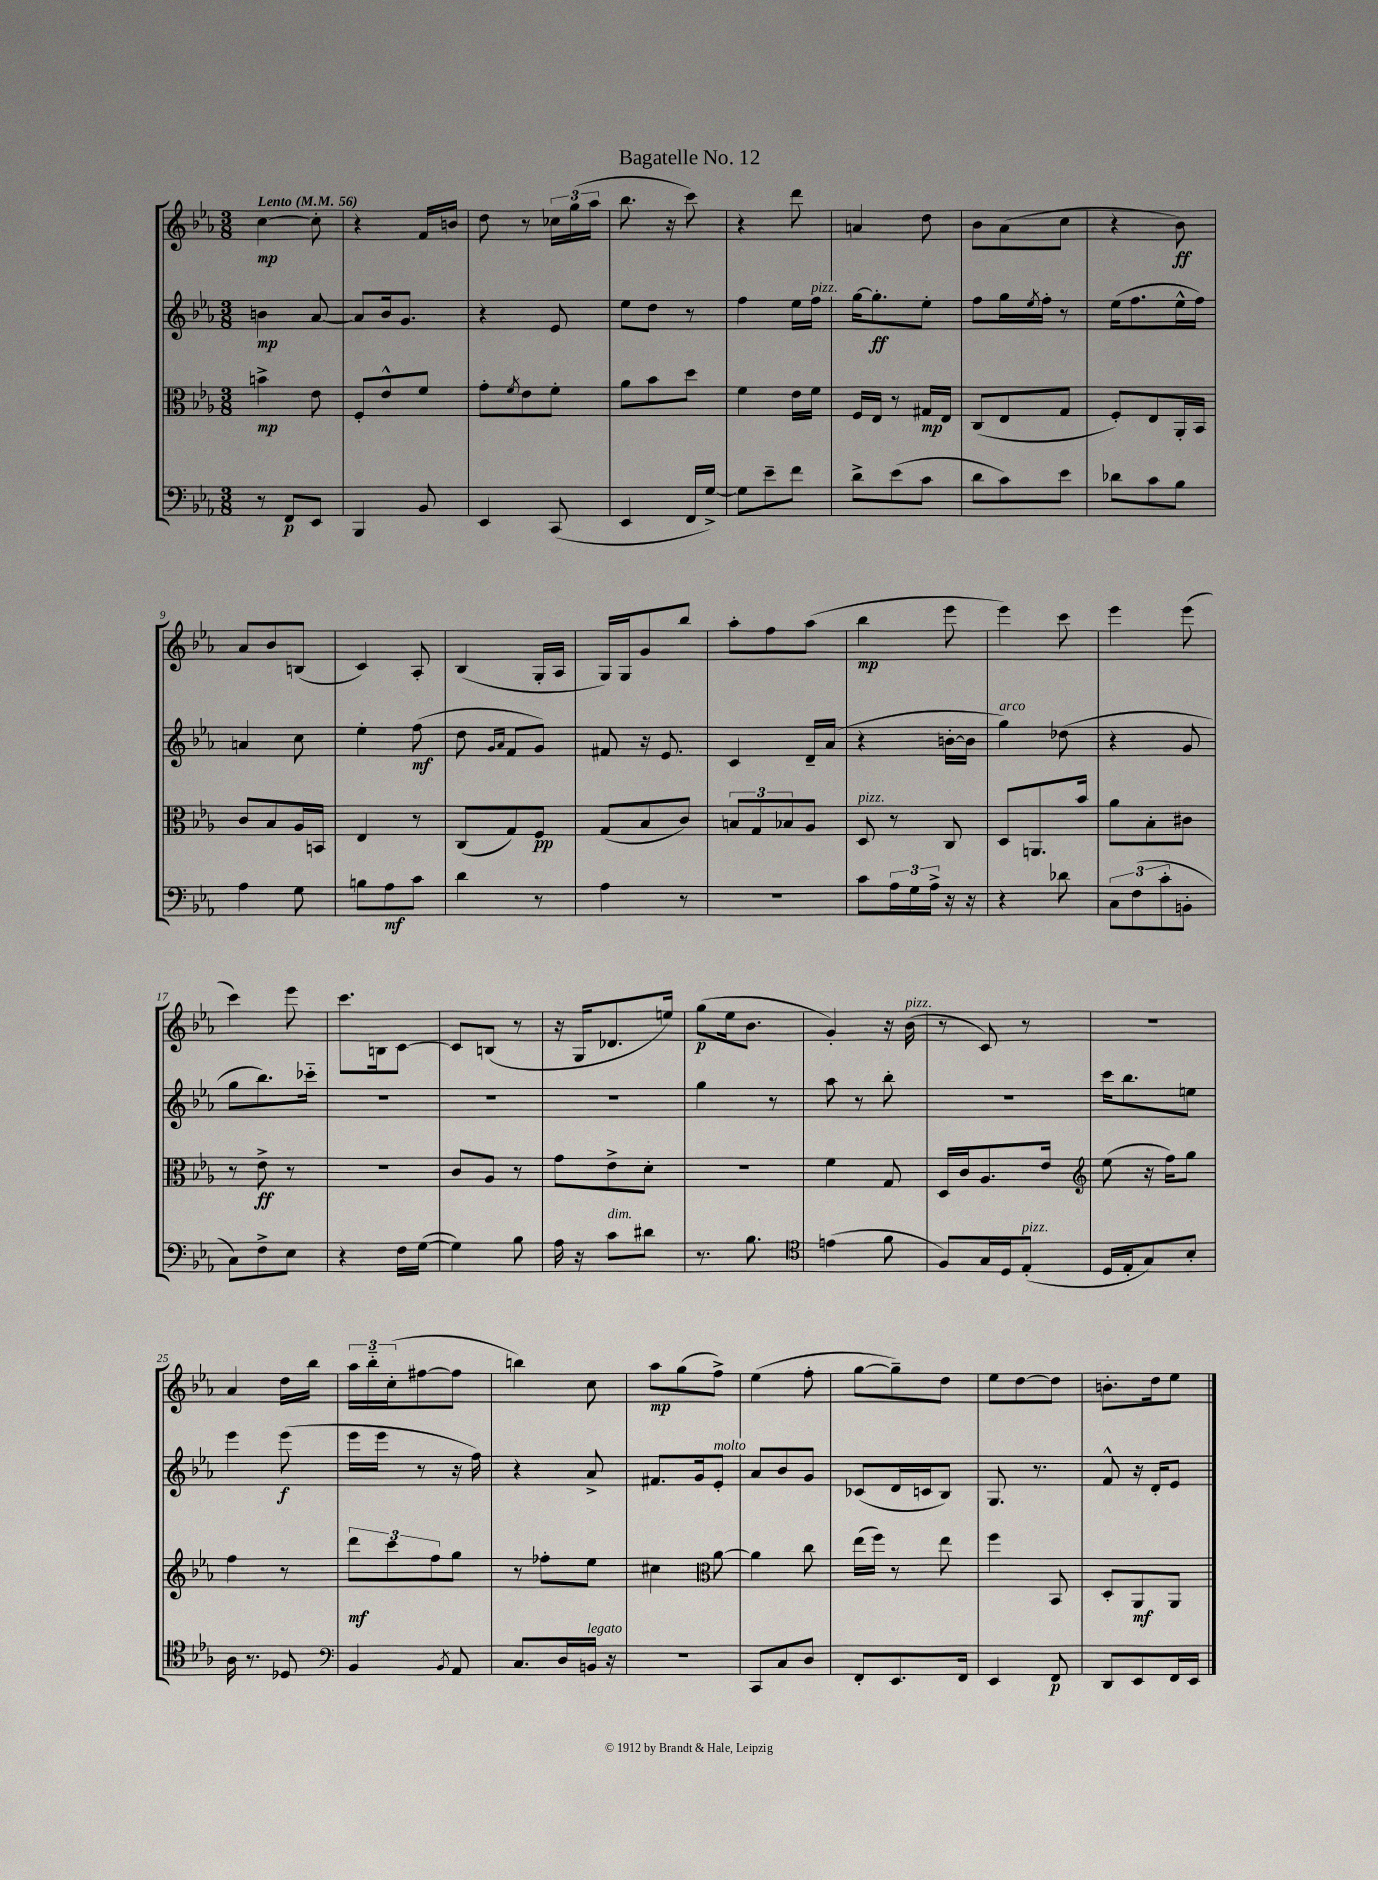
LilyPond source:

\header { title = "Bagatelle No. 12" }
<<
\new StaffGroup <<
\new Staff = "s0" {
    \clef treble \key ees \major \numericTimeSignature \time 3/8 \tempo "Lento" 4 = 56
    c''4~\mp c''8-. |
    r4 f'16 b'16 |
    d''8 r8 \tuplet 3/2 { ces''16 g''16( aes''16 } |
    bes''8. r16 c'''8) |
    r4 d'''8 |
    a'4 d''8 |
    bes'8 aes'8( c''8 |
    r4 bes'8\ff) |
    aes'8 bes'8 b8( |
    c'4) aes8-. |
    bes4( g16-. aes16 |
    g16) g16 g'8 bes''8 |
    aes''8-. f''8 aes''8( |
    bes''4\mp ees'''8 |
    ees'''4) c'''8 |
    ees'''4 ees'''8( |
    c'''4) ees'''8 |
    c'''8. b16 c'8~ |
    c'8 b8( r8 |
    r16 g16 des'8. e''16) |
    g''8\p( ees''16 bes'8. |
    g'4-.) r16 bes'16^\markup { \italic "pizz." }( |
    r8 c'8) r8 |
    R4. |
    aes'4 d''16 bes''16 |
    \tuplet 3/2 { aes''16 bes''16-_ c''16-.( } fis''8~ fis''8 |
    b''4) c''8 |
    aes''8\mp g''8( f''8->) |
    ees''4( f''8-. |
    g''8~ g''8--) d''8 |
    ees''8 d''8~ d''8 |
    b'8.-. d''16 ees''8 \bar "|." |
}
\new Staff = "s1" {
    \clef treble \key ees \major \numericTimeSignature \time 3/8
    b'4\mp aes'8~ |
    aes'8 bes'16 g'8. |
    r4 ees'8 |
    ees''8 d''8 r8 |
    f''4 ees''16 f''16^\markup { \italic "pizz." } |
    g''16~ g''8.-.\ff ees''8-. |
    f''8 g''16 \acciaccatura { ees''8 } f''16-. r8 |
    ees''16( f''8. ees''16-^ f''16) |
    a'4 c''8 |
    ees''4-. f''8\mf( |
    d''8 \grace { g'16 aes'16 } f'8 g'8) |
    fis'8 r16 ees'8. |
    c'4 d'16-- aes'16( |
    r4 b'16~-. b'16 |
    g''4^\markup { \italic "arco" }) des''8( |
    r4 g'8 |
    g''8 bes''8.) ces'''16-_ |
    R4. |
    R4. |
    R4. |
    g''4 r8 |
    aes''8 r8 bes''8-. |
    R4. |
    c'''16 bes''8. e''8 |
    ees'''4 ees'''8\f( |
    ees'''16 ees'''16 r8 r16 f''16) |
    r4 aes'8-> |
    fis'8. g'16 ees'8-.^\markup { \italic "molto" } |
    aes'8 bes'8 g'8 |
    ces'8( d'16 c'16 bes8) |
    g8. r8. |
    f'8-^ r16 d'16-. ees'8 \bar "|." |
}
\new Staff = "s2" {
    \clef alto \key ees \major \numericTimeSignature \time 3/8
    b'4->\mp ees'8 |
    f8-. ees'8-^ f'8 |
    g'8-. \acciaccatura { f'8 } ees'8 f'8-. |
    aes'8 bes'8 d''8 |
    f'4 ees'16 f'16 |
    f16 ees16 r8 gis16\mp ees16 |
    c8( ees8 g8 |
    f8-.) ees8 aes,16-. bes,16 |
    c'8 bes8 aes16 b,16 |
    ees4 r8 |
    c8( g8) f8\pp |
    g8( bes8 c'8) |
    \tuplet 3/2 { b8 g8 bes8 } aes8 |
    d8^\markup { \italic "pizz." } r8 c8 |
    d8 a,8. bes'16 |
    aes'8 bes8-. cis'8 |
    r8 ees'8->\ff r8 |
    R4. |
    c'8 aes8 r8 |
    g'8 ees'8-> d'8-. |
    R4. |
    f'4 g8 |
    d16 c'16 aes8. ees'16 |
    \clef treble ees''8( r16 f''16) g''8 |
    f''4 r8 |
    \tuplet 3/2 { d'''8\mf c'''8 f''8 } g''8 |
    r8 fes''8-. ees''8 |
    cis''4 \clef alto aes'8~ |
    aes'4 c''8 |
    ees''16( f''16) r8 ees''8 |
    f''4 bes,8 |
    d8-. aes,8\mf aes,8 \bar "|." |
}
\new Staff = "s3" {
    \clef bass \key ees \major \numericTimeSignature \time 3/8
    r8 f,8\p ees,8 |
    bes,,4 bes,8 |
    ees,4 c,8( |
    ees,4 f,16 g16~->) |
    g8 ees'8-- f'8 |
    d'8-> ees'8( c'8 |
    d'8 c'8) ees'8 |
    des'8 c'8 bes8 |
    aes4 g8 |
    b8 aes8\mf c'8 |
    d'4 r8 |
    aes4 r8 |
    R4. |
    c'8 \tuplet 3/2 { aes16 g16 aes16-> } r16 r16 |
    r4 des'8 |
    \tuplet 3/2 { c8 f8( c'8-. } b,8-. |
    c8) f8-> ees8 |
    r4 f16 g16~( |
    g4) bes8 |
    aes16 r16 c'8^\markup { \italic "dim." } dis'8 |
    r8. bes8. |
    \clef tenor e'4( f'8 |
    f8) g16 d16 ees8-.^\markup { \italic "pizz." }( |
    d16 ees16-. g8) bes8-. |
    aes16 r8. des8 |
    \clef bass bes,4 \acciaccatura { bes,8 } aes,8 |
    c8. d16 b,16^\markup { \italic "legato" } r16 |
    R4. |
    c,8 c8 d8 |
    f,8-. ees,8. f,16 |
    ees,4 f,8\p |
    d,8 ees,8 f,16 ees,16 \bar "|." |
}
>>
>>
